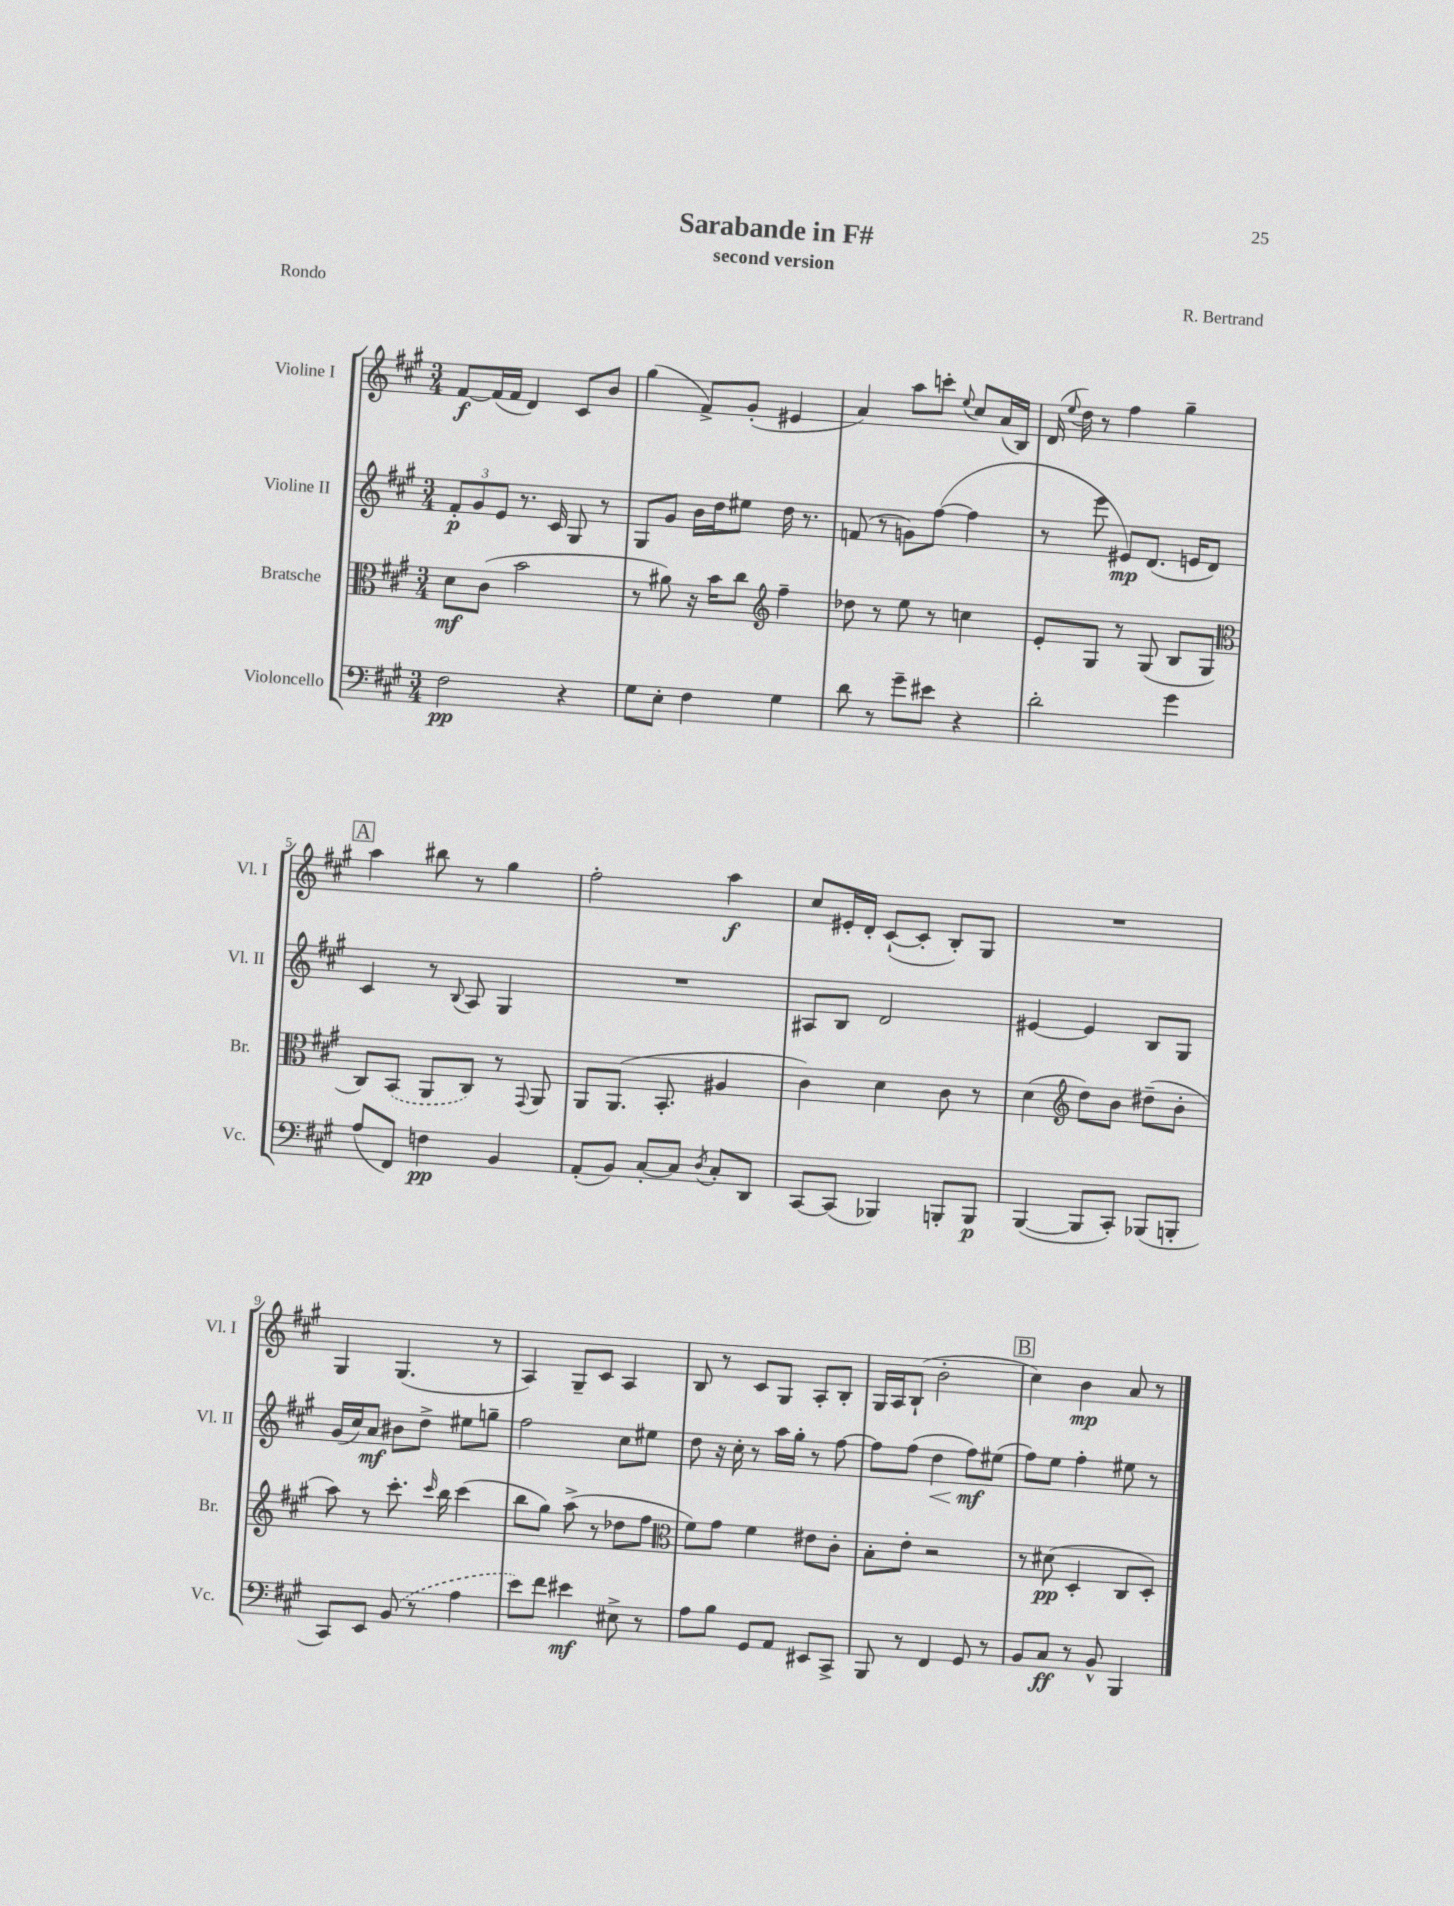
\header { title = "Sarabande in F#" composer = "R. Bertrand" subtitle = "second version" piece = "Rondo" }
<<
\new StaffGroup <<
\new Staff = "s0" \with { instrumentName = "Violine I" shortInstrumentName = "Vl. I" } {
    \clef treble \key a \major \numericTimeSignature \time 3/4
    \autoBeamOff fis'8[~\f fis'16( fis'16] d'4) cis'8[ b'8] |
    gis''4( fis'8[->) gis'8]-.( eis'4 |
    a'4) a''8[ c'''8]-. \appoggiatura { e''8 } cis''8[ a'16( b16]) |
    d'16( \appoggiatura { e''8 } d''16) r8 fis''4 gis''4-- |
    \mark \markup { \box "A" } a''4 bis''8 r8 gis''4 |
    fis''2-. a''4\f |
    cis''8[ eis'16-. d'16]-. cis'8[~-!( cis'8]-. b8[-.) gis8] |
    R2. |
    gis4 gis4.( r8 |
    a4) gis8[-- cis'8] a4 |
    b8 r8 cis'8[ gis8] a8[-. b8]-. |
    gis16[ a16 b8]-!( b'2-. |
    \mark \markup { \box "B" } cis''4) b'4\mp a'8 r8 \bar "|." |
}
\new Staff = "s1" \with { instrumentName = "Violine II" shortInstrumentName = "Vl. II" } {
    \clef treble \key a \major \numericTimeSignature \time 3/4
    \autoBeamOff \tuplet 3/2 { fis'8[-.\p gis'8 e'8] } r8. cis'16 gis8 r8 |
    gis8[ gis'8] b'16[ d''16 eis''8] d''16 r8. |
    f'8( r8 g'8[) fis''8]~( fis''4 |
    r8 e'''8 eis'8[\mp) d'8.]( e'16[ d'8]) |
    \mark \markup { \box "A" } cis'4 r8 \appoggiatura { b8 } a8 gis4 |
    R2. |
    ais8[ b8] d'2 |
    eis'4~ eis'4 b8[ gis8] |
    gis'16[( cis''16) a'8]\mf bis'8[ d''8]-> eis''8[ g''8]-- |
    fis''2 cis''8[ eis''8] |
    d''8 r16 cis''16-. r8 a''16[ gis''16]-. r8 fis''8~ |
    fis''8[ fis''8]( d''4\< fis''8[\mf\!) eis''8]( |
    \mark \markup { \box "B" } fis''8[) e''8] fis''4-. eis''8 r8 \bar "|." |
}
\new Staff = "s2" \with { instrumentName = "Bratsche" shortInstrumentName = "Br." } {
    \clef alto \key a \major \numericTimeSignature \time 3/4
    \autoBeamOff d'8[\mf cis'8]( b'2 |
    r8 ais'8) r16 b'16[ cis''8] \clef treble fis''4-- |
    des''8 r8 e''8 r8 c''4 |
    e'8[-. gis8] r8 gis8( b8[ gis8] |
    \mark \markup { \box "A" } \clef alto cis8[) \once \slurDashed b,8]( a,8[ cis8]) r8 \appoggiatura { gis,8 } a,8 |
    a,8[ a,8.]( b,8.-. ais4 |
    cis'4) d'4 cis'8 r8 |
    d'4( \clef treble d''8[) b'8] dis''8[--( b'8]-. |
    a''8) r8 cis'''8.-. \grace { cis'''16 } b''16 cis'''4( |
    b''8[ gis''8]) a''8->( r8 des''8[ fis''8] |
    \clef alto fis'8[) gis'8] fis'4 eis'8[ cis'8]-. |
    b8[-. e'8]-. r2 |
    \mark \markup { \box "B" } r8 dis'8\pp( d4-. cis8[ d8]-.) \bar "|." |
}
\new Staff = "s3" \with { instrumentName = "Violoncello" shortInstrumentName = "Vc." } {
    \clef bass \key a \major \numericTimeSignature \time 3/4
    \autoBeamOff fis2\pp r4 |
    gis8[ e8]-. fis4 gis4 |
    d'8 r8 gis'8[-- eis'8] r4 |
    d'2-. gis'4 |
    \mark \markup { \box "A" } a8[( fis,8]) f4\pp b,4 |
    a,8[-.( b,8]) cis8[~-. cis8] \acciaccatura { d8 } cis8[-. d,8] |
    cis,8[~ cis,8]( bes,,4) b,,8[-. b,,8]\p |
    b,,4~( b,,8[ cis,8]-.) bes,,8[( b,,8]-. |
    cis,8[) e,8] \once \slurDashed b,8( r8 a4 |
    e'8[) fis'8] eis'4\mf eis8-> r8 |
    a8[ b8] gis,8[ a,8] eis,8[ cis,8]-> |
    b,,8 r8 fis,4 gis,8 r8 |
    \mark \markup { \box "B" } b,8[ cis8]\ff r8 b,8-^ b,,4 \bar "|." |
}
>>
>>
